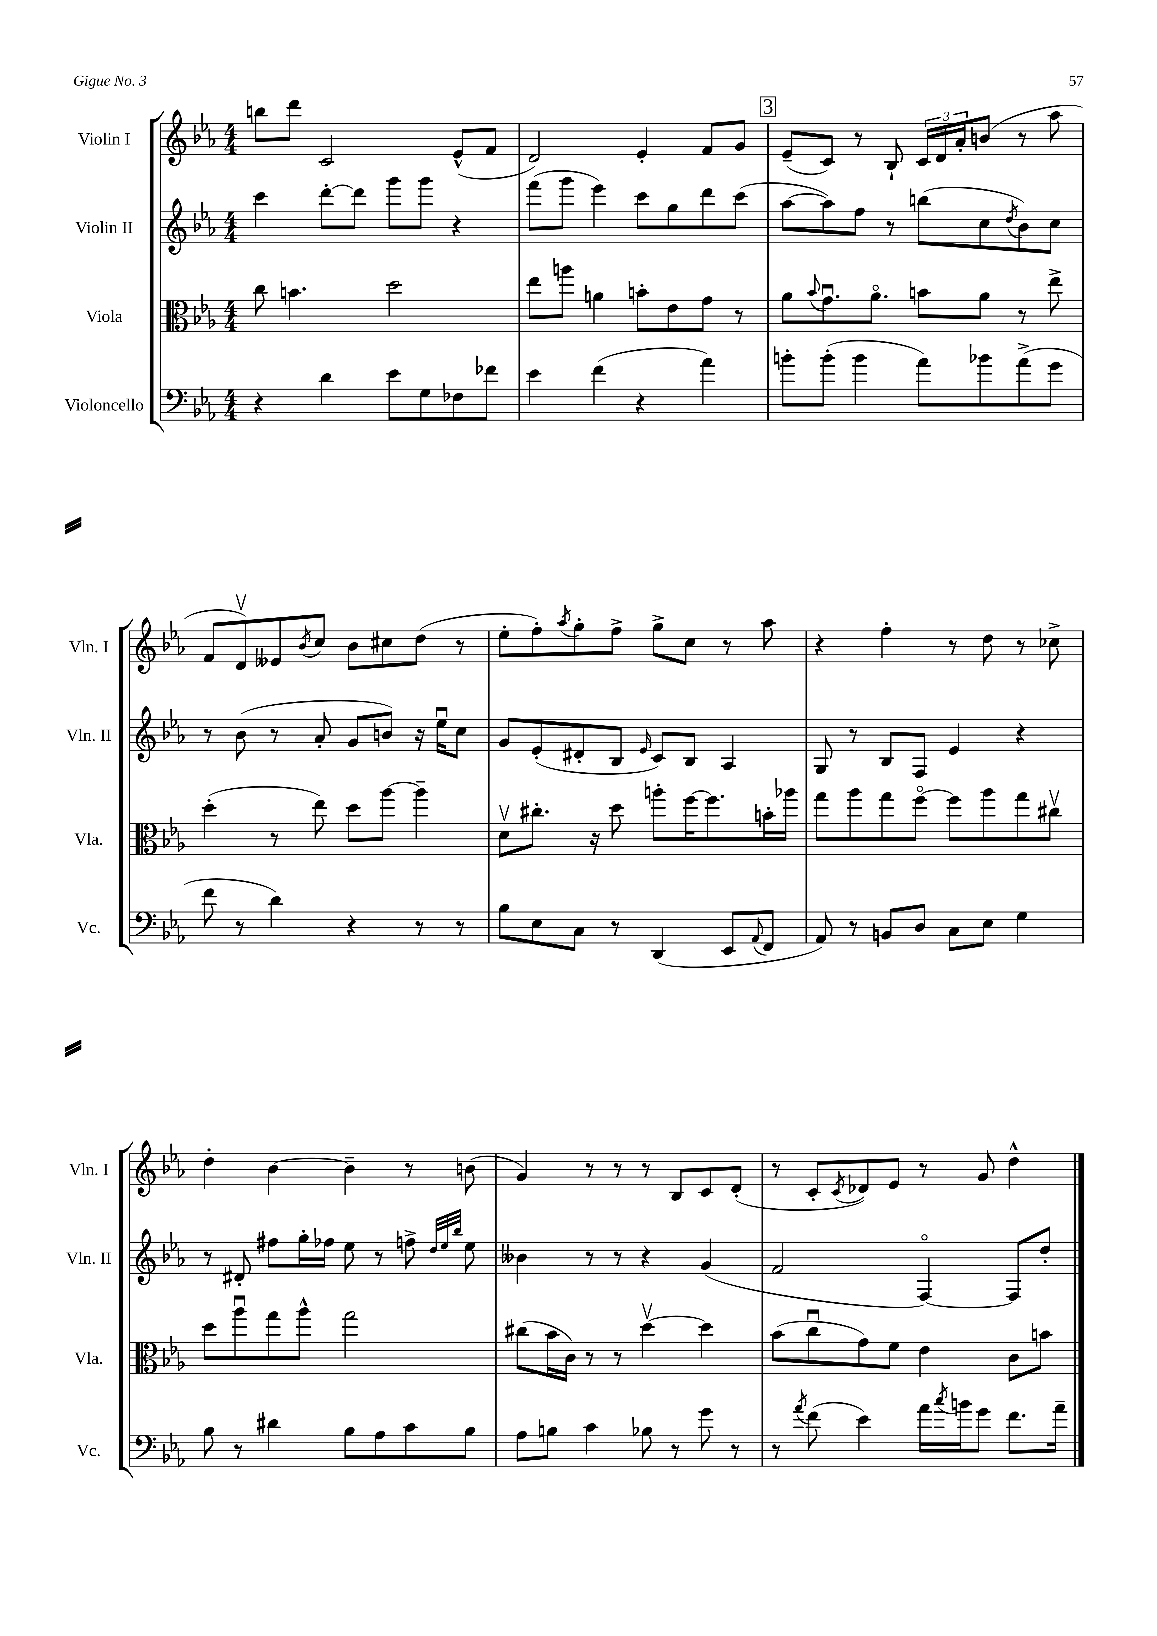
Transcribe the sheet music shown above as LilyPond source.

<<
\new StaffGroup <<
\new Staff = "s0" \with { instrumentName = "Violin I" shortInstrumentName = "Vln. I" } {
    \clef treble \key ees \major \numericTimeSignature \time 4/4
    b''8 d'''8 c'2 ees'8-^( f'8 |
    d'2) ees'4-. f'8 g'8 |
    \mark \markup { \box "3" } ees'8--( c'8) r8 bes8-! \tuplet 3/2 { c'16 d'16 aes'16-. } b'8( r8 aes''8 |
    f'8 d'8\upbow) eeses'8 \acciaccatura { bes'8 } c''8 bes'8 cis''8 d''8( r8 |
    ees''8-. f''8-.) \acciaccatura { aes''8 } g''8-. f''8-> g''8-> c''8 r8 aes''8 |
    r4 f''4-. r8 d''8 r8 ces''8-> |
    d''4-. bes'4~ bes'4-- r8 b'8( |
    g'4) r8 r8 r8 bes8 c'8 d'8-.( |
    r8 c'8-. \acciaccatura { c'8 } des'8) ees'8 r8 g'8 d''4-^ \bar "|." |
}
\new Staff = "s1" \with { instrumentName = "Violin II" shortInstrumentName = "Vln. II" } {
    \clef treble \key ees \major \numericTimeSignature \time 4/4
    c'''4 d'''8~-. d'''8 g'''8 g'''8 r4 |
    f'''8( g'''8 ees'''4) c'''8 g''8 d'''8 c'''8( |
    \mark \markup { \box "3" } aes''8~ aes''8) f''8 r8 b''8( c''8 \acciaccatura { d''8 } bes'8) c''8 |
    r8 bes'8( r8 aes'8-. g'8 b'8) r16 ees''16\downbow c''8 |
    g'8 ees'8-.( dis'8-. bes8 \grace { ees'16 } c'8) bes8 aes4 |
    g8 r8 bes8 f8 ees'4 r4 |
    r8 dis'8-. fis''8 g''16-. fes''16 ees''8 r8 f''8-> \grace { d''32 ees''32 bes''32 } ees''8 |
    beses'4 r8 r8 r4 g'4( |
    f'2 f4~\flageolet) f8 d''8-. \bar "|." |
}
\new Staff = "s2" \with { instrumentName = "Viola" shortInstrumentName = "Vla." } {
    \clef alto \key ees \major \numericTimeSignature \time 4/4
    c''8 b'4. d''2 |
    ees''8 a''8 a'4 b'8-. ees'8 g'8 r8 |
    \mark \markup { \box "3" } aes'8 \appoggiatura { bes'8 } g'8.\downbow aes'8.\flageolet b'8 aes'8 r8 ees''8-> |
    d''4-.( r8 ees''8) d''8 aes''8~ aes''4-- |
    d'8\upbow cis''8.-. r16 d''8 a''8-. f''16~ f''8. b'16-. aes''16 |
    g''8 aes''8 g''8 f''8~\flageolet f''8 aes''8 g''8 cis''8\upbow |
    d''8 aes''8\downbow g''8 aes''8-^ g''2 |
    cis''8( bes'16 c'16) r8 r8 d''4~\upbow d''4 |
    bes'8( c''8\downbow g'8) f'8 ees'4 c'8 b'8 \bar "|." |
}
\new Staff = "s3" \with { instrumentName = "Violoncello" shortInstrumentName = "Vc." } {
    \clef bass \key ees \major \numericTimeSignature \time 4/4
    r4 d'4 ees'8 g8 fes8 fes'8 |
    ees'4 f'4( r4 aes'4) |
    \mark \markup { \box "3" } b'8-. b'8-.( b'4 aes'8) bes'8 aes'8->( g'8 |
    f'8 r8 d'4) r4 r8 r8 |
    bes8 ees8 c8 r8 d,4( ees,8 \appoggiatura { aes,8 } f,8 |
    aes,8) r8 b,8 d8 c8 ees8 g4 |
    bes8 r8 dis'4 bes8 aes8 c'8 bes8 |
    aes8 b8 c'4 bes8 r8 g'8 r8 |
    r8 \acciaccatura { aes'8 } f'8( ees'4) aes'16 \acciaccatura { c''8 } b'16 g'8 f'8. aes'16-- \bar "|." |
}
>>
>>
\layout { \context { \Score \remove "Bar_number_engraver" } }
